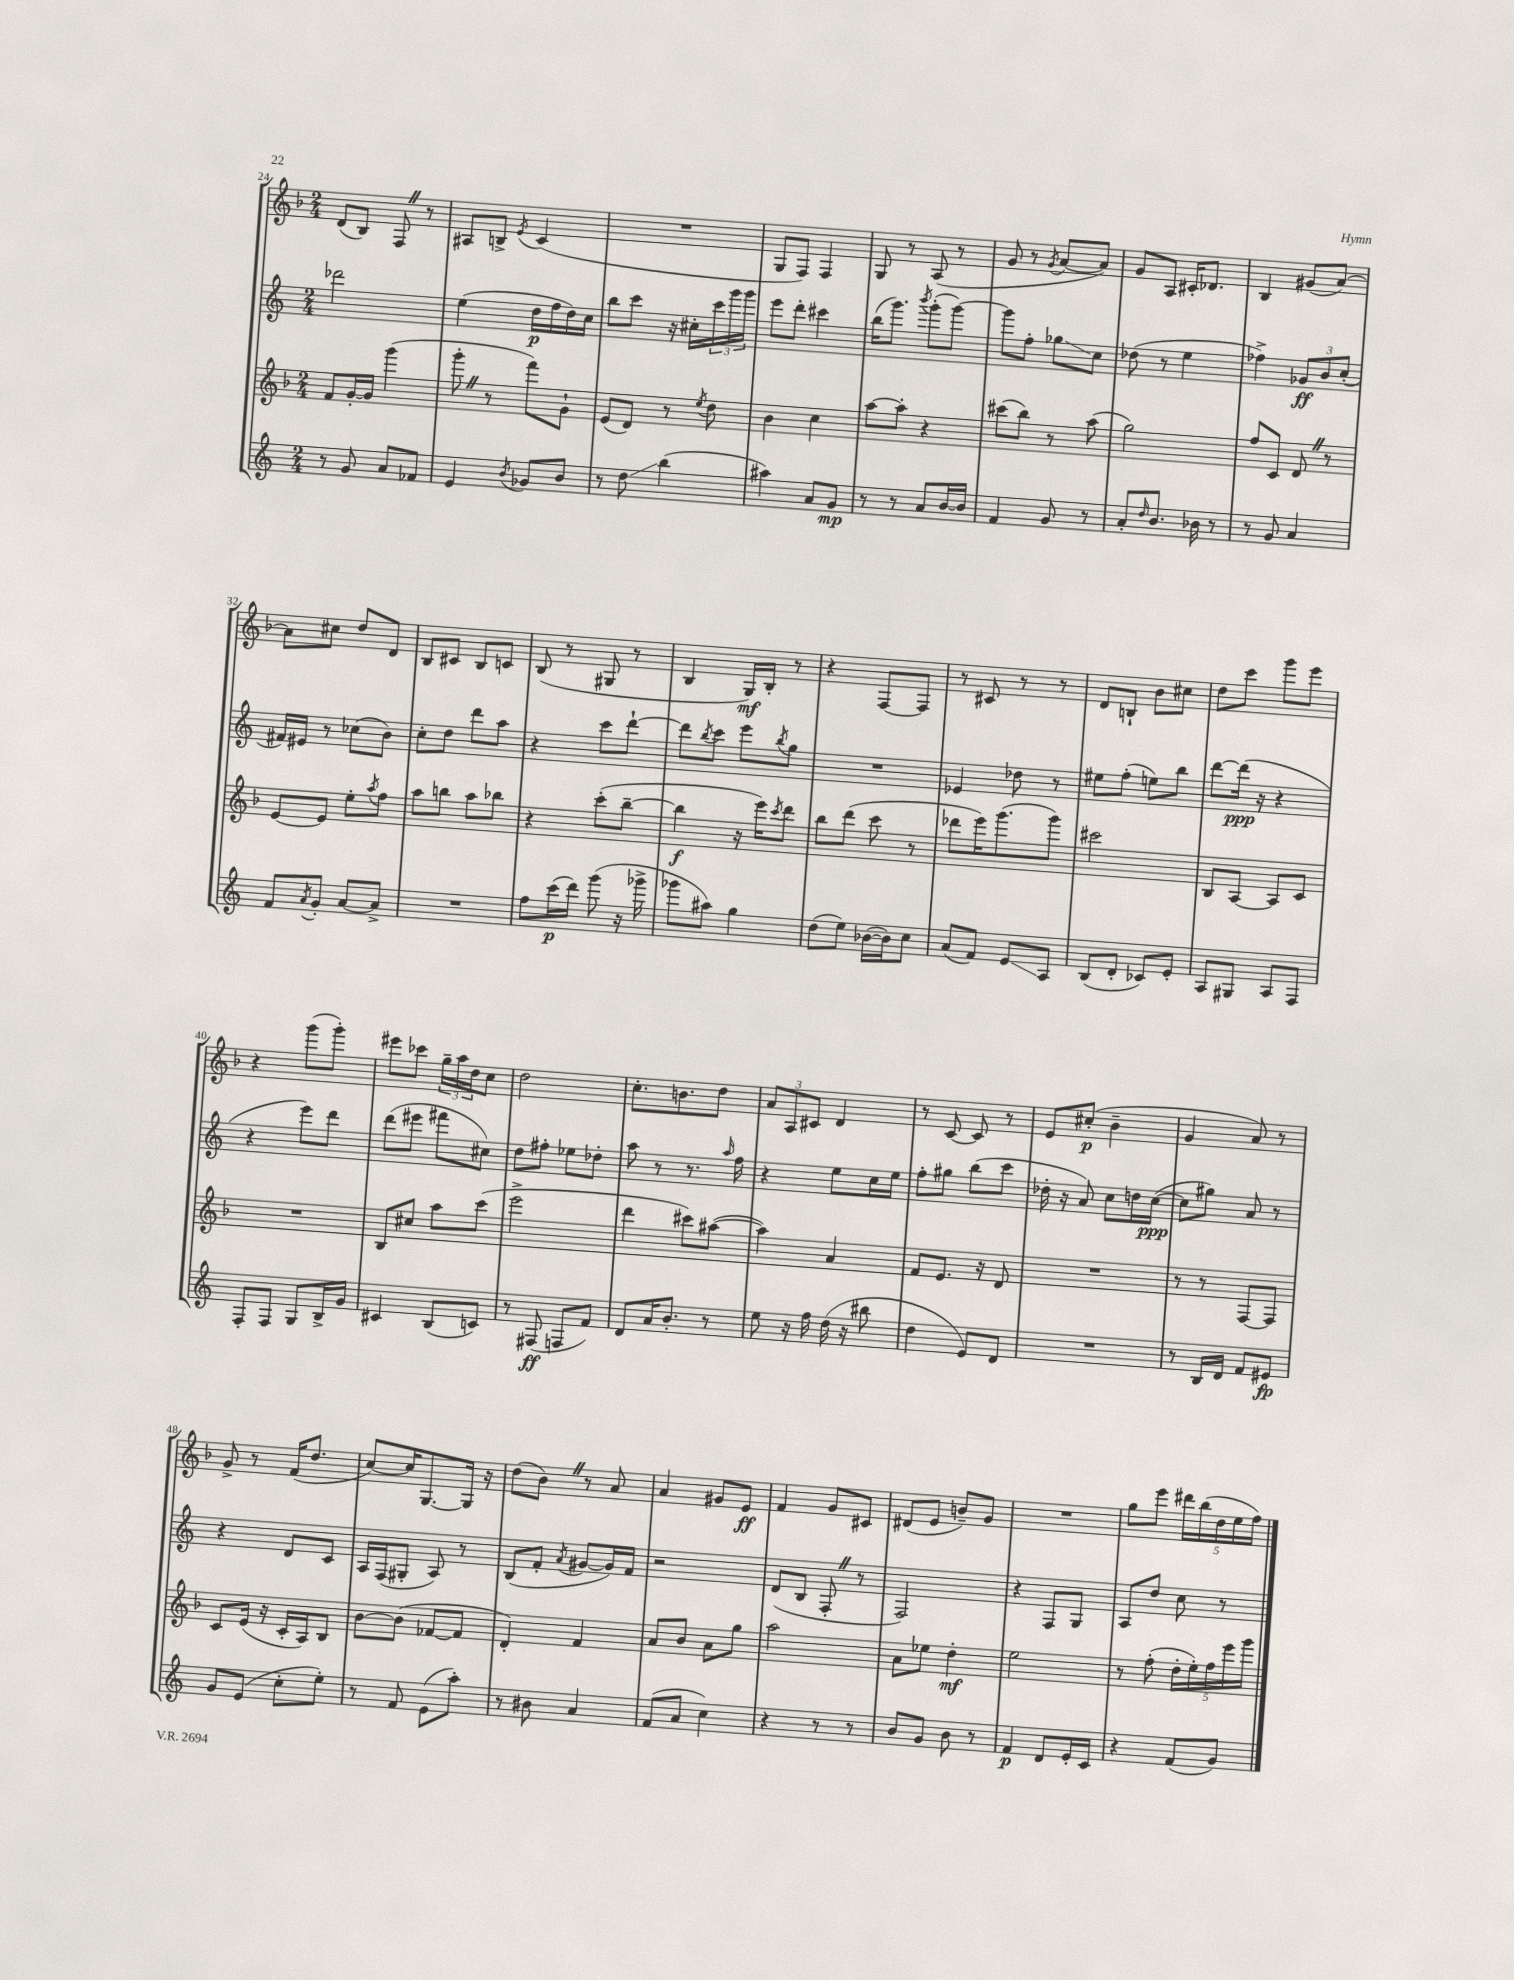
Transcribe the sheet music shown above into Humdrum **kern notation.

**kern	**kern	**kern	**kern
*staff4	*staff3	*staff2	*staff1
*clefG2	*clefG2	*clefG2	*clefG2
*k[]	*k[b-]	*k[]	*k[b-]
*M2/4	*M2/4	*M2/4	*M2/4
8r	8f	2ddd-	(8d
8g	[16g'	.	8B-)
.	16g]	.	.
8a	(4ggg	.	8F
8f-	.	.	8r
=	=	=	=
4e	8ggg'	(4ee	8A#
.	8r	.	8B^
8qb	.	.	8qe
8g-	8fff)	16dd	(4c
.	.	16ff	.
8b	8g`	16dd)	.
.	.	16cc	.
=	=	=	=
8r	(8e	8bb	2r
8dd	8d)	8ccc	.
(4bb	8r	16r	.
.	.	16cc#'	.
.	8qee	.	.
.	8dd	24ccc	.
.	.	24ggg	.
.	.	24ggg	.
=	=	=	=
4aa#)	4b-	8eee	8G
.	.	8ddd'	8F)
8a	4cc	4ccc#	4F
8g	.	.	.
=	=	=	=
8r	[8aa	(16bb	8G
.	.	8.ggg)	.
8r	8aa']	.	8r
.	.	8qbbb	.
8a	4r	(8ggg'	(8A
[16b	.	[8ggg)	8r
16b]	.	.	.
=	=	=	=
4f	(8ccc#	8ggg]	8g
.	8bb-)	8ff'	8r
.	.	.	8qg
8g	8r	8gg-	[8a
8r	(8aa	8cc	8a])
=	=	=	=
8a'	2gg)	(8dd-	8g
16qqdd	.	.	.
8.b	.	8r	8A
.	.	4ee	16c#'
16b-	.	.	8.d-
8r	.	.	.
=	=	=	=
8r	8ff	4ff-^)	4B-
8g	8c	.	.
4a	8d	12g-	(8g#
.	.	12b	.
.	8r	.	[8a)
.	.	(12cc'	.
=	=	=	=
8f	[8e	16f#)	8a]
.	.	16e#	.
8qa	.	.	.
8g'	8e]	8r	8cc#
[8a	8ee'	(8cc-	8dd
.	8qaa	.	.
8a^]	8ff	8b)	8d
=	=	=	=
2r	8aa	8cc'	8B-
.	8bb	8dd	8c#
.	8aa	8ddd	8B-
.	8bb-	8aa	8c
=	=	=	=
8ff	4r	4r	(8B-
(16ccc	.	.	8r
16ddd)	.	.	.
(8ggg	(8ccc'	8ccc	8G#
16r	[8bb-~	[8ddd`	8r
16ggg-^	.	.	.
=	=	=	=
8ggg-	4bb-]	8ddd]	4B-
.	.	8qbb	.
8aa#)	.	8ccc	.
4gg	16r	8eee	16G)
.	16eee)	.	16B-'
.	8qccc	8qbb	.
.	8ddd	8gg	8r
=	=	=	=
(8dd	8bb-	2r	4r
8ee)	(8ddd	.	.
([16b-	8ccc	.	[8F
16b-])	.	.	.
8cc	8r	.	8F]
=	=	=	=
(8a	8ddd-	4e-	8r
8f)	16eee)	.	8c#
.	(8.ggg	.	.
8e	.	8dd-	8r
8A	8ggg)	8r	8r
=	=	=	=
(8B	2ccc#	8ee#	8d
8d'	.	(8ff'	8B`
8c-)	.	8ee)	8b-
8e'	.	8bb	8cc#
=	=	=	=
8A	8B-	[8ddd	8dd
8G#	[8A	(16ddd]	8ccc
.	.	16r	.
8A	8A]	4r	8ggg
8F	8c	.	8eee
=	=	=	=
8F'	2r	4r	4r
8F	.	.	.
8G	.	8eee)	(8ggg
16B^	.	8ddd	8ggg')
16g	.	.	.
=	=	=	=
4c#	8B-	(8ddd	8eee#
.	8cc#	8eee#	8ccc-
(8B	8aa	8fff#	24gg~
.	.	.	24aa
.	.	.	24dd
8c)	(8ccc	8cc#)	8cc
=	=	=	=
8r	2eee^	8dd	2dd
(8F#	.	8ff#'	.
8F	.	8ee-	.
8f)	.	8dd-'	.
=	=	=	=
8d	4ddd	8aa	8.cc'
16a	.	8r	.
8.b'	.	.	8.b
.	8ccc#)	8.r	.
8r	([8aa#	.	8dd
.	.	16qqaa	.
.	.	16ff	.
=	=	=	=
8ee	4aa#])	4r	12a
.	.	.	12A
16r	.	.	.
.	.	.	12c#
16ff	.	.	.
(16dd	4a	8ee	4d
16r	.	.	.
8bb#	.	16cc	.
.	.	16ee	.
=	=	=	=
4dd	8f	8ff'	8r
.	8.e	8gg#	[8c
8e)	.	(8bb	8c]
.	16r	.	.
8d	8d	8ccc	8r
=	=	=	=
2r	2r	16dd-'	8e
.	.	16r	.
.	.	8a)	(8cc#'
.	.	8cc	4b-~
.	.	16dd	.
.	.	([16cc	.
=	=	=	=
8r	8r	8cc]	4g
16B	8r	8gg#)	.
16d	.	.	.
8f	[8F	8a	8a)
8e#	8F]	8r	8r
=	=	=	=
8g	8c	4r	8g^
(8e	(16e	.	8r
.	16r	.	.
8cc'	16c'	8d	(16f
.	16A)	.	8.dd
8ee')	8B-	8c	.
=	=	=	=
8r	[8b-	16A	[8cc)
.	.	(16F	.
8f	(8b-]	8G#'	16cc]
.	.	.	[8.G
(8e	[8f-	8A)	.
8aa')	8f-]	8r	16G]
.	.	.	16r
=	=	=	=
8r	4d')	(8B	(8dd
8b#	.	8f'	8b-)
.	.	8qa	.
4a	4f	[8g#	8r
.	.	16g#])	8a
.	.	16f	.
=	=	=	=
(8f	8a	2r	4a
8a	8b-	.	.
4cc)	8a	.	8g#
.	8gg	.	8e
=	=	=	=
4r	2aa	(8d	4f
.	.	8B	.
8r	.	8F'	8g
8r	.	8r	8c#
=	=	=	=
8b	8a	2F)	(8d#
8g	8ee-	.	8e
8b	4dd'	.	8b~)
8r	.	.	8g
=	=	=	=
4f	2ee	4r	2r
8d	.	8F	.
16e'	.	8G	.
16c	.	.	.
=	=	=	=
4r	8r	8A	8gg
.	(8ff'	8dd	8eee
(8f	20dd'	8cc	20ddd#
.	20ee')	.	(20bb-
.	20ff	.	20dd
8g)	.	8r	.
.	20eee	.	20ee
.	20ggg	.	20ff)
==	==	==	==
*-	*-	*-	*-
